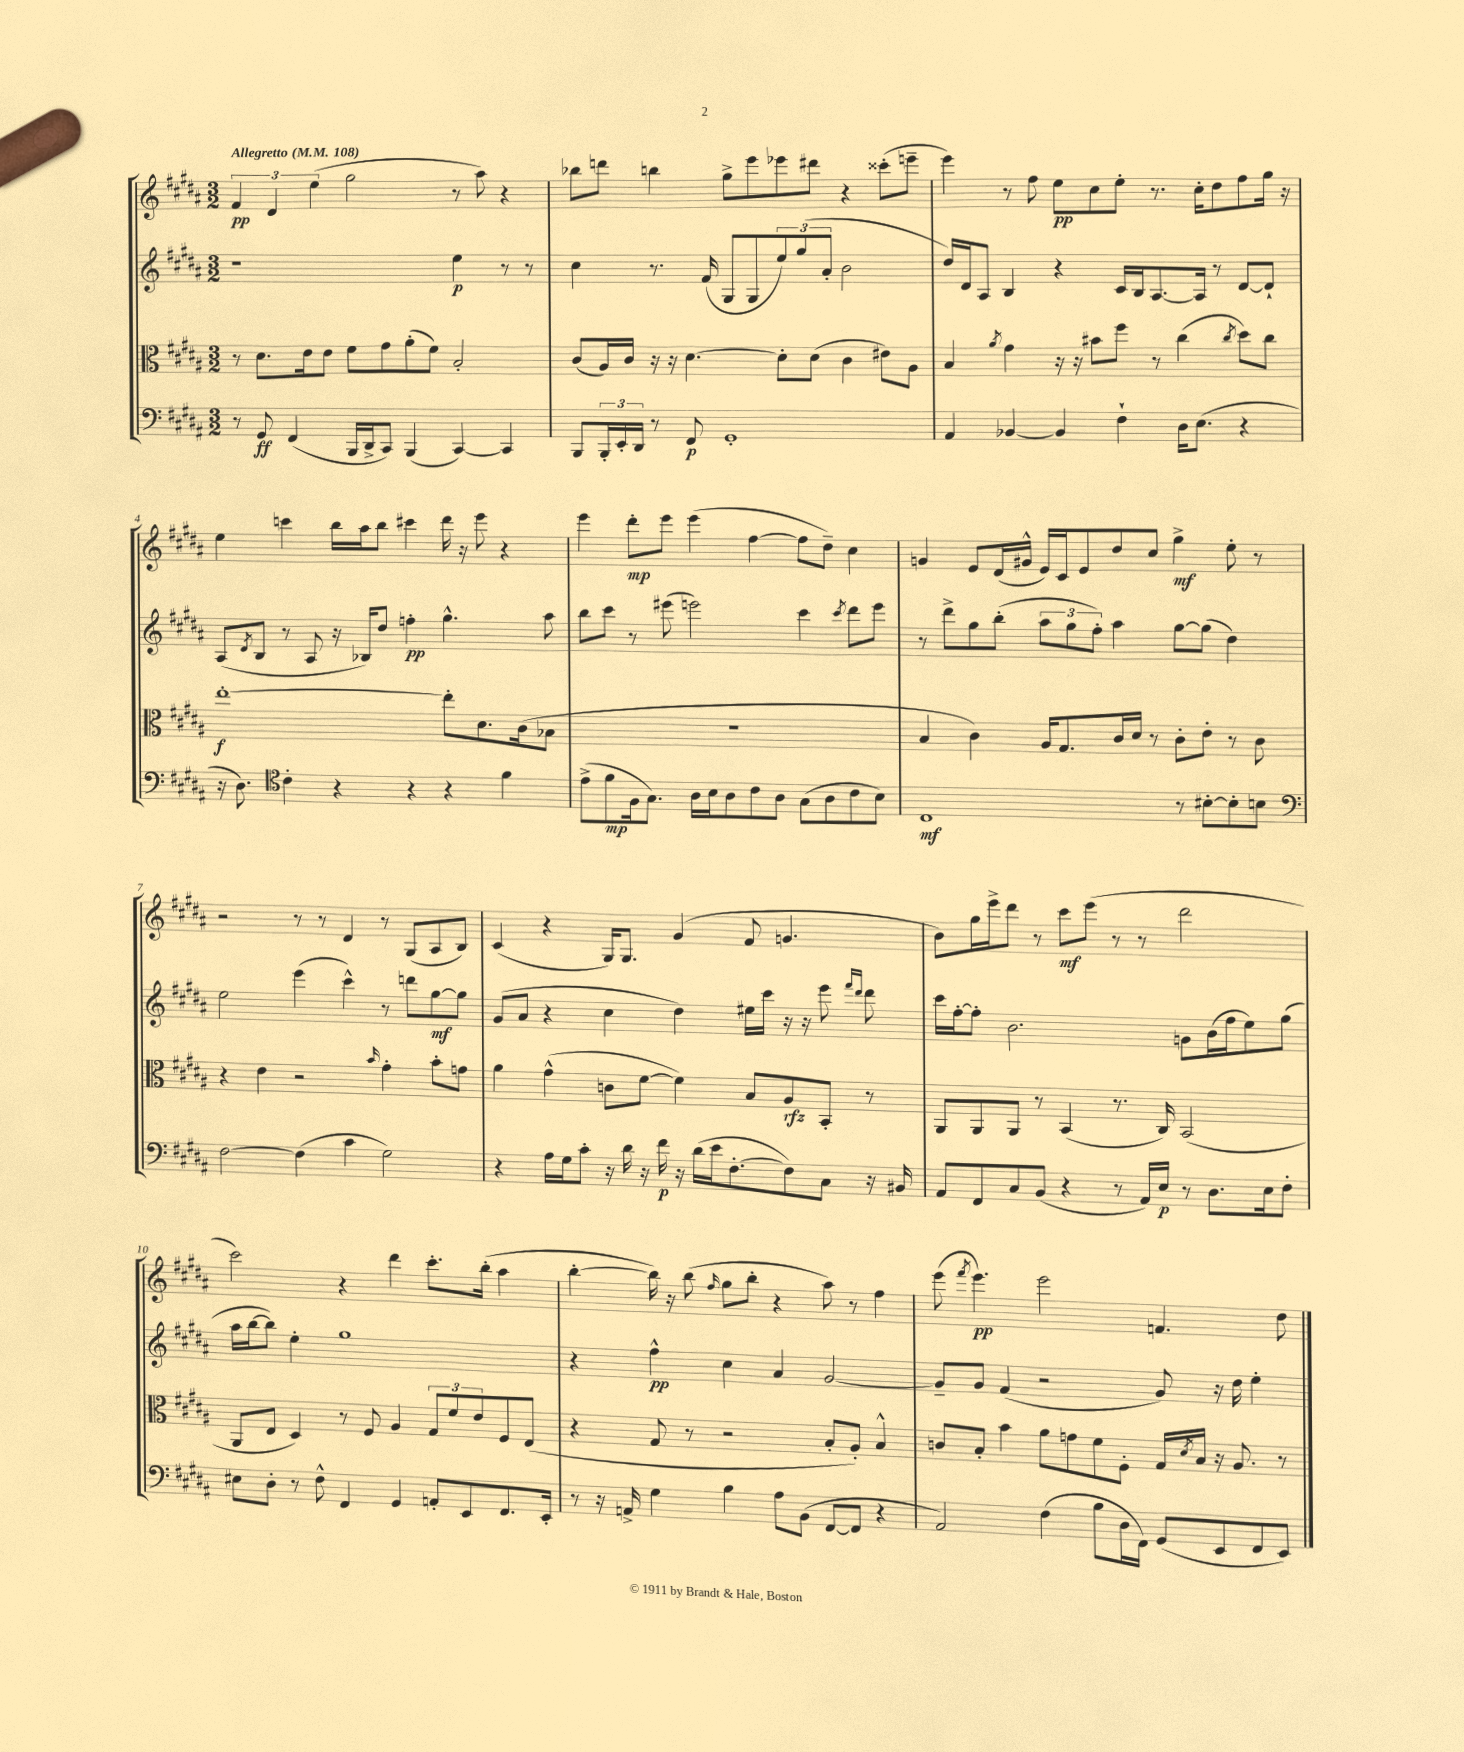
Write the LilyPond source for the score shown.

<<
\new StaffGroup <<
\new Staff = "s0" {
    \clef treble \key b \major \numericTimeSignature \time 3/2 \tempo "Allegretto" 4 = 108
    \tuplet 3/2 { fis'4\pp dis'4 e''4( } gis''2 r8 ais''8) r4 |
    bes''8 d'''8 b''4 gis''8-> e'''8 ees'''8 dis'''8 r4 cisis'''8-.( e'''8-- |
    e'''4) r8 fis''8 e''8\pp cis''8 e''8-. r8. cis''16-. dis''8 fis''8 gis''16 r16 |
    e''4 c'''4 b''16 ais''16 b''8 cis'''4 dis'''16 r16 e'''8 r4 |
    e'''4 dis'''8-.\mp e'''8 e'''4( fis''4~ fis''8 dis''8--) cis''4 |
    g'4 e'8 dis'16( gis'16-^ e'16) cis'16 e'8 dis''8 cis''8 gis''4->\mf e''8-. r8 |
    r2 r8 r8 dis'4 r8 gis8( ais8 b8) |
    cis'4( r4 gis16) gis8. gis'4( fis'8 g'4. |
    b'8) gis''16 e'''16-> dis'''8 r8 cis'''8\mf e'''8( r8 r8 dis'''2 |
    cis'''2) r4 dis'''4 cis'''8.-. b''16-.( ais''4 |
    b''4~-. b''16) r16 b''8( \grace { fis''16 } gis''8 b''8-. r4 ais''8) r8 fis''4 |
    e'''8( \acciaccatura { fis'''8 } e'''4.\pp) e'''2 f'4. dis''8 \bar "|." |
}
\new Staff = "s1" {
    \clef treble \key b \major \numericTimeSignature \time 3/2
    r1 e''4\p r8 r8 |
    cis''4 r8. fis'16( gis8 gis8 \tuplet 3/2 { e''8) gis''8( ais'8-. } b'2 |
    dis''16) dis'16 ais8 b4 r4 cis'16 b16 ais8.~ ais16 r8 dis'8~ dis'8-! |
    ais8( \acciaccatura { dis'8 } b8 r8 ais8 r16 bes16) dis''8 f''4-.\pp gis''4.-^ ais''8 |
    b''8 cis'''8 r8 eis'''8( e'''2) cis'''4 \acciaccatura { cis'''8 } dis'''8 e'''8 |
    r8 dis'''8-> gis''8 b''8-.( \tuplet 3/2 { ais''8 gis''8 fis''8-.) } ais''4 gis''8~ gis''8( dis''4) |
    e''2 e'''4( cis'''4-^) r8 d'''8 gis''8~\mf gis''8 |
    gis'8( ais'8 r4 cis''4 dis''4) eis''16 cis'''16 r16 r16 e'''8 \grace { fis'''16 dis'''16 } dis'''8 |
    cis'''16 fis''16~-. fis''8-. b'2. g'8 b'16( fis''16 e''8) gis''8( |
    ais''16 b''16~ b''8) e''4-. gis''1 |
    r4 fis''4-^\pp cis''4 ais'4 gis'2~ |
    gis'8-- gis'8 fis'4( r2 gis'8) r16 dis''16 e''4-. \bar "|." |
}
\new Staff = "s2" {
    \clef alto \key b \major \numericTimeSignature \time 3/2
    r8 dis'8. e'16 e'8 fis'8 gis'8 ais'8-.( fis'8) b2-. |
    cis'8( ais16) cis'16 r16 r16 dis'4.~ dis'8-. dis'8( cis'4 eis'8) ais8 |
    b4 \acciaccatura { ais'8 } gis'4 r16 r16 bis'8 fis''8 r8 cis''4( \acciaccatura { cis''8 } dis''8) cis''8 |
    e''1~-.\f e''8-. dis'8. cis'16( bes8 |
    R1. |
    b4 cis'4) ais16 gis8. cis'16 dis'16 r8 cis'8-. e'8-. r8 cis'8 |
    r4 e'4 r2 \grace { b'16 } gis'4-. b'8-. g'8 |
    ais'4 gis'4-^( c'8 fis'8~ fis'4) b8 ais8\rfz b,8-. r8 |
    ais,8 ais,8 ais,8 r8 b,4( r8. cis16) b,2( |
    ais,8 e8 dis4) r8 fis8 ais4 \tuplet 3/2 { gis8 fis'8 e'8 } fis8 e8( |
    r4 gis8 r8 r2 b8-. ais8-.) b4-^ |
    c'8 b8-. b'4 ais'8 g'8 fis'8 fis8-. gis16 \acciaccatura { dis'8 } b16 r16 ais8. r8 \bar "|." |
}
\new Staff = "s3" {
    \clef bass \key b \major \numericTimeSignature \time 3/2
    r8 gis,8\ff fis,4( b,,16 dis,16-> cis,8) b,,4( cis,4~) cis,4 |
    b,,8 \tuplet 3/2 { b,,16-. e,16-. dis,16 } r8 fis,8\p gis,1-. |
    ais,4 bes,4~ bes,4 fis4-! dis16 e8.( r4 |
    r16 dis8.) \clef tenor cis'4-. r4 r4 r4 fis'4 |
    e'8->( fis'8\mp fis16 gis8.) ais16 b16 ais8 cis'8 ais8 gis8( ais8 cis'8 b8) |
    cis1\mf r8 bis8~-. bis8-. b8 |
    \clef bass fis2~ fis4( cis'4 gis2) |
    r4 ais16 gis16 cis'8-. r16 dis'16 r16 fis'16\p r16 dis'16( e'16 fis8.~-. fis8) cis8 r16 bis,16 |
    ais,8 fis,8 cis8 b,8( r4 r8 ais,16) e16\p r8 dis8. e16 fis8-. |
    eis8 dis8-. r8 fis8-^ fis,4 gis,4 a,8-. e,8 fis,8. e,16-. |
    r8 r16 a,16-> gis4 b4 ais8 b,8( fis,8~ fis,8 r4 |
    ais,2) fis4( b8 dis16 fis,16) gis,8( e,8 fis,8 e,8) \bar "|." |
}
>>
>>
